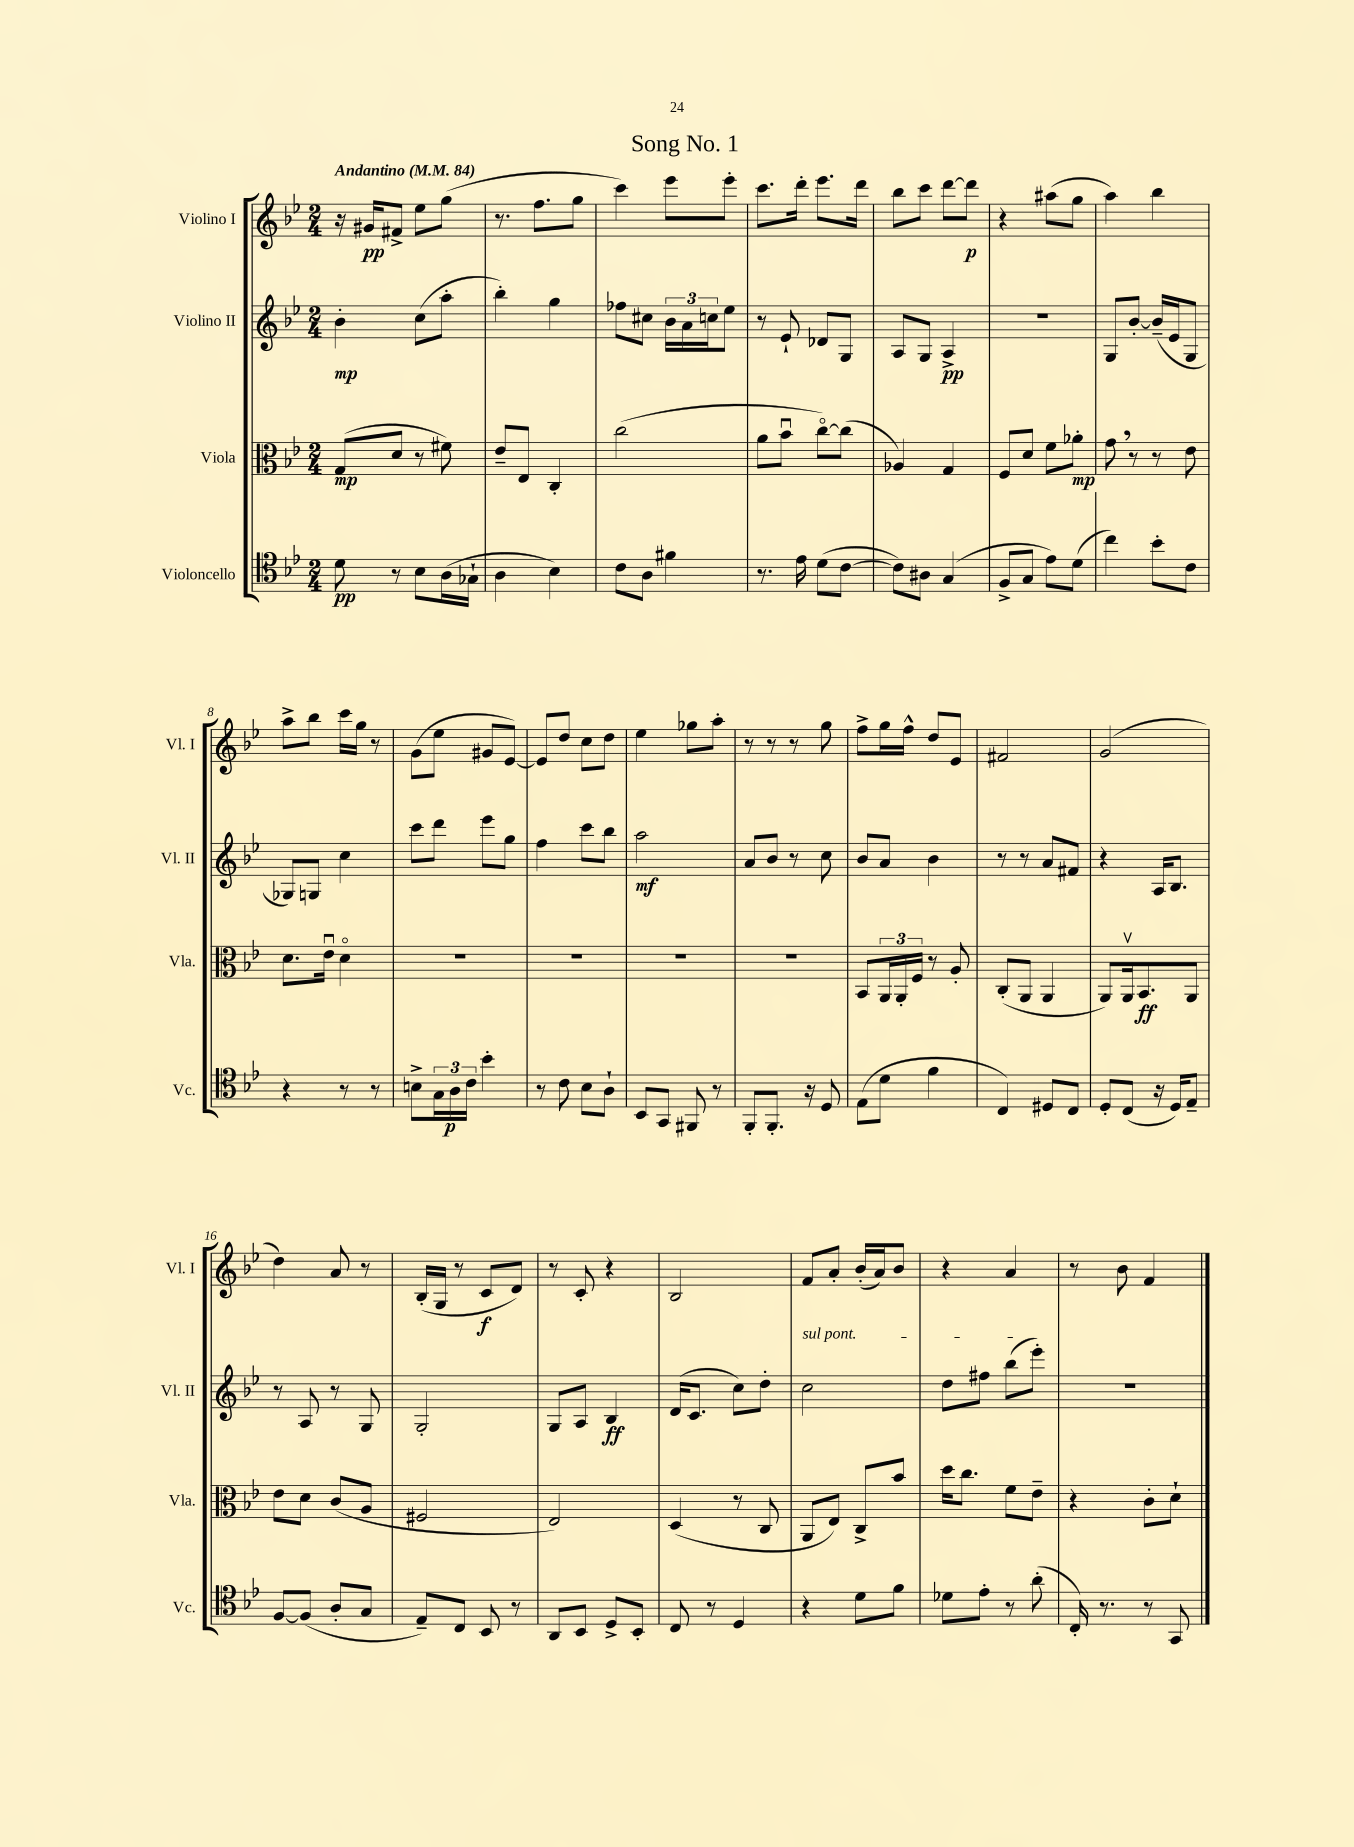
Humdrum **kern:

**kern	**kern	**kern	**kern
*staff4	*staff3	*staff2	*staff1
*clefC4	*clefC3	*clefG2	*clefG2
*k[b-e-]	*k[b-e-]	*k[b-e-]	*k[b-e-]
*M2/4	*M2/4	*M2/4	*M2/4
*MM84	*MM84	*MM84	*MM84
8d	(8G	4b-'	16r
.	.	.	16g#
8r	8d	.	8f#^
8B-	8r	(8cc	8ee-
(16A	8f#)	8aa'	(8gg
16G-`	.	.	.
=	=	=	=
4A	8e-~	4bb-')	8.r
.	8E-	.	.
.	.	.	8.ff
4B-)	4C'	4gg	.
.	.	.	8gg
=	=	=	=
8c	(2cc	8ff-	4ccc)
8A	.	8cc#	.
4f#	.	24b-	8eee-
.	.	24a	.
.	.	24cc	.
.	.	8ee-	8eee-'
=	=	=	=
8.r	8a	8r	8.ccc
.	8b-u	8e-`	.
16e-	.	.	16ddd'
(8d	[8cco)	8d-	8.eee-
[8c	(8cc]	8G	.
.	.	.	16ddd
=	=	=	=
8c])	4A-)	8A	8bb-
8A#	.	8G	8ccc
(4G	4G	4A^	[8ddd
.	.	.	8ddd]
=	=	=	=
8F^	8F	2r	4r
8G	8d	.	.
8e-)	8f	.	(8aa#
(8d	8a-'	.	8gg
=	=	=	=
4cc)	8g	8G	4aa)
.	8r	[8b-'	.
8b-'	8r	(16b-~]	4bb-
.	.	16e-	.
8c	8e-	8G	.
=	=	=	=
4r	8.d	8G-)	8aa^
.	.	8G	8bb-
.	16e-u	.	.
8r	4do	4cc	16ccc
.	.	.	16gg
8r	.	.	8r
=	=	=	=
8B^	2r	8ccc	(8g
24G	.	8ddd	8ee-
24A	.	.	.
24c	.	.	.
4b-'	.	8eee-	8g#
.	.	8gg	[8e-)
=	=	=	=
8r	2r	4ff	8e-]
8c	.	.	8dd
8B-	.	8ccc	8cc
8A`	.	8bb-	8dd
=	=	=	=
8BB-	2r	2aa	4ee-
8GG	.	.	.
8FF#	.	.	8gg-
8r	.	.	8aa'
=	=	=	=
8FF'	2r	8a	8r
8.FF'	.	8b-	8r
.	.	8r	8r
16r	.	.	.
8D	.	8cc	8gg
=	=	=	=
(8E-	8BB-	8b-	8ff^
8d	24AA	8a	16gg
.	24AA'	.	.
.	.	.	16ff^^
.	24F	.	.
4f	8r	4b-	8dd
.	8A'	.	8e-
=	=	=	=
4C)	(8C'	8r	2f#
.	8AA	8r	.
8D#	4AA	8a	.
8C	.	8f#	.
=	=	=	=
8D'	8AA)	4r	(2g
(8C	16AAv	.	.
.	8.BB-	.	.
16r	.	16A	.
16D)	.	8.B-	.
8E-~	8AA	.	.
=	=	=	=
[8F	8e-	8r	4dd)
(8F]	8d	8A	.
8A'	(8c	8r	8a
8G	8A	8G	8r
=	=	=	=
8E-~)	2F#	2G'	(16B-'
.	.	.	16G
8C	.	.	8r
8BB-	.	.	8c
8r	.	.	8d)
=	=	=	=
8AA	2E-)	8G	8r
8BB-	.	8A	8c'
8D^	.	4B-	4r
8BB-'	.	.	.
=	=	=	=
8C	(4D	(16d	2B-
.	.	8.c	.
8r	.	.	.
4D	8r	8cc)	.
.	8C	8dd'	.
=	=	=	=
4r	8AA	2cc	8f
.	8E-)	.	8a'
8d	8C^	.	(16b-'
.	.	.	16a)
8f	8b-	.	8b-
=	=	=	=
8d-	16dd	8dd	4r
.	8.cc	.	.
8e-'	.	8ff#	.
8r	8f	(8bb-	4a
(8a'	8e-~	8eee-')	.
=	=	=	=
16C')	4r	2r	8r
8.r	.	.	.
.	.	.	8b-
8r	8c'	.	4f
8GG	8d`	.	.
==	==	==	==
*-	*-	*-	*-
